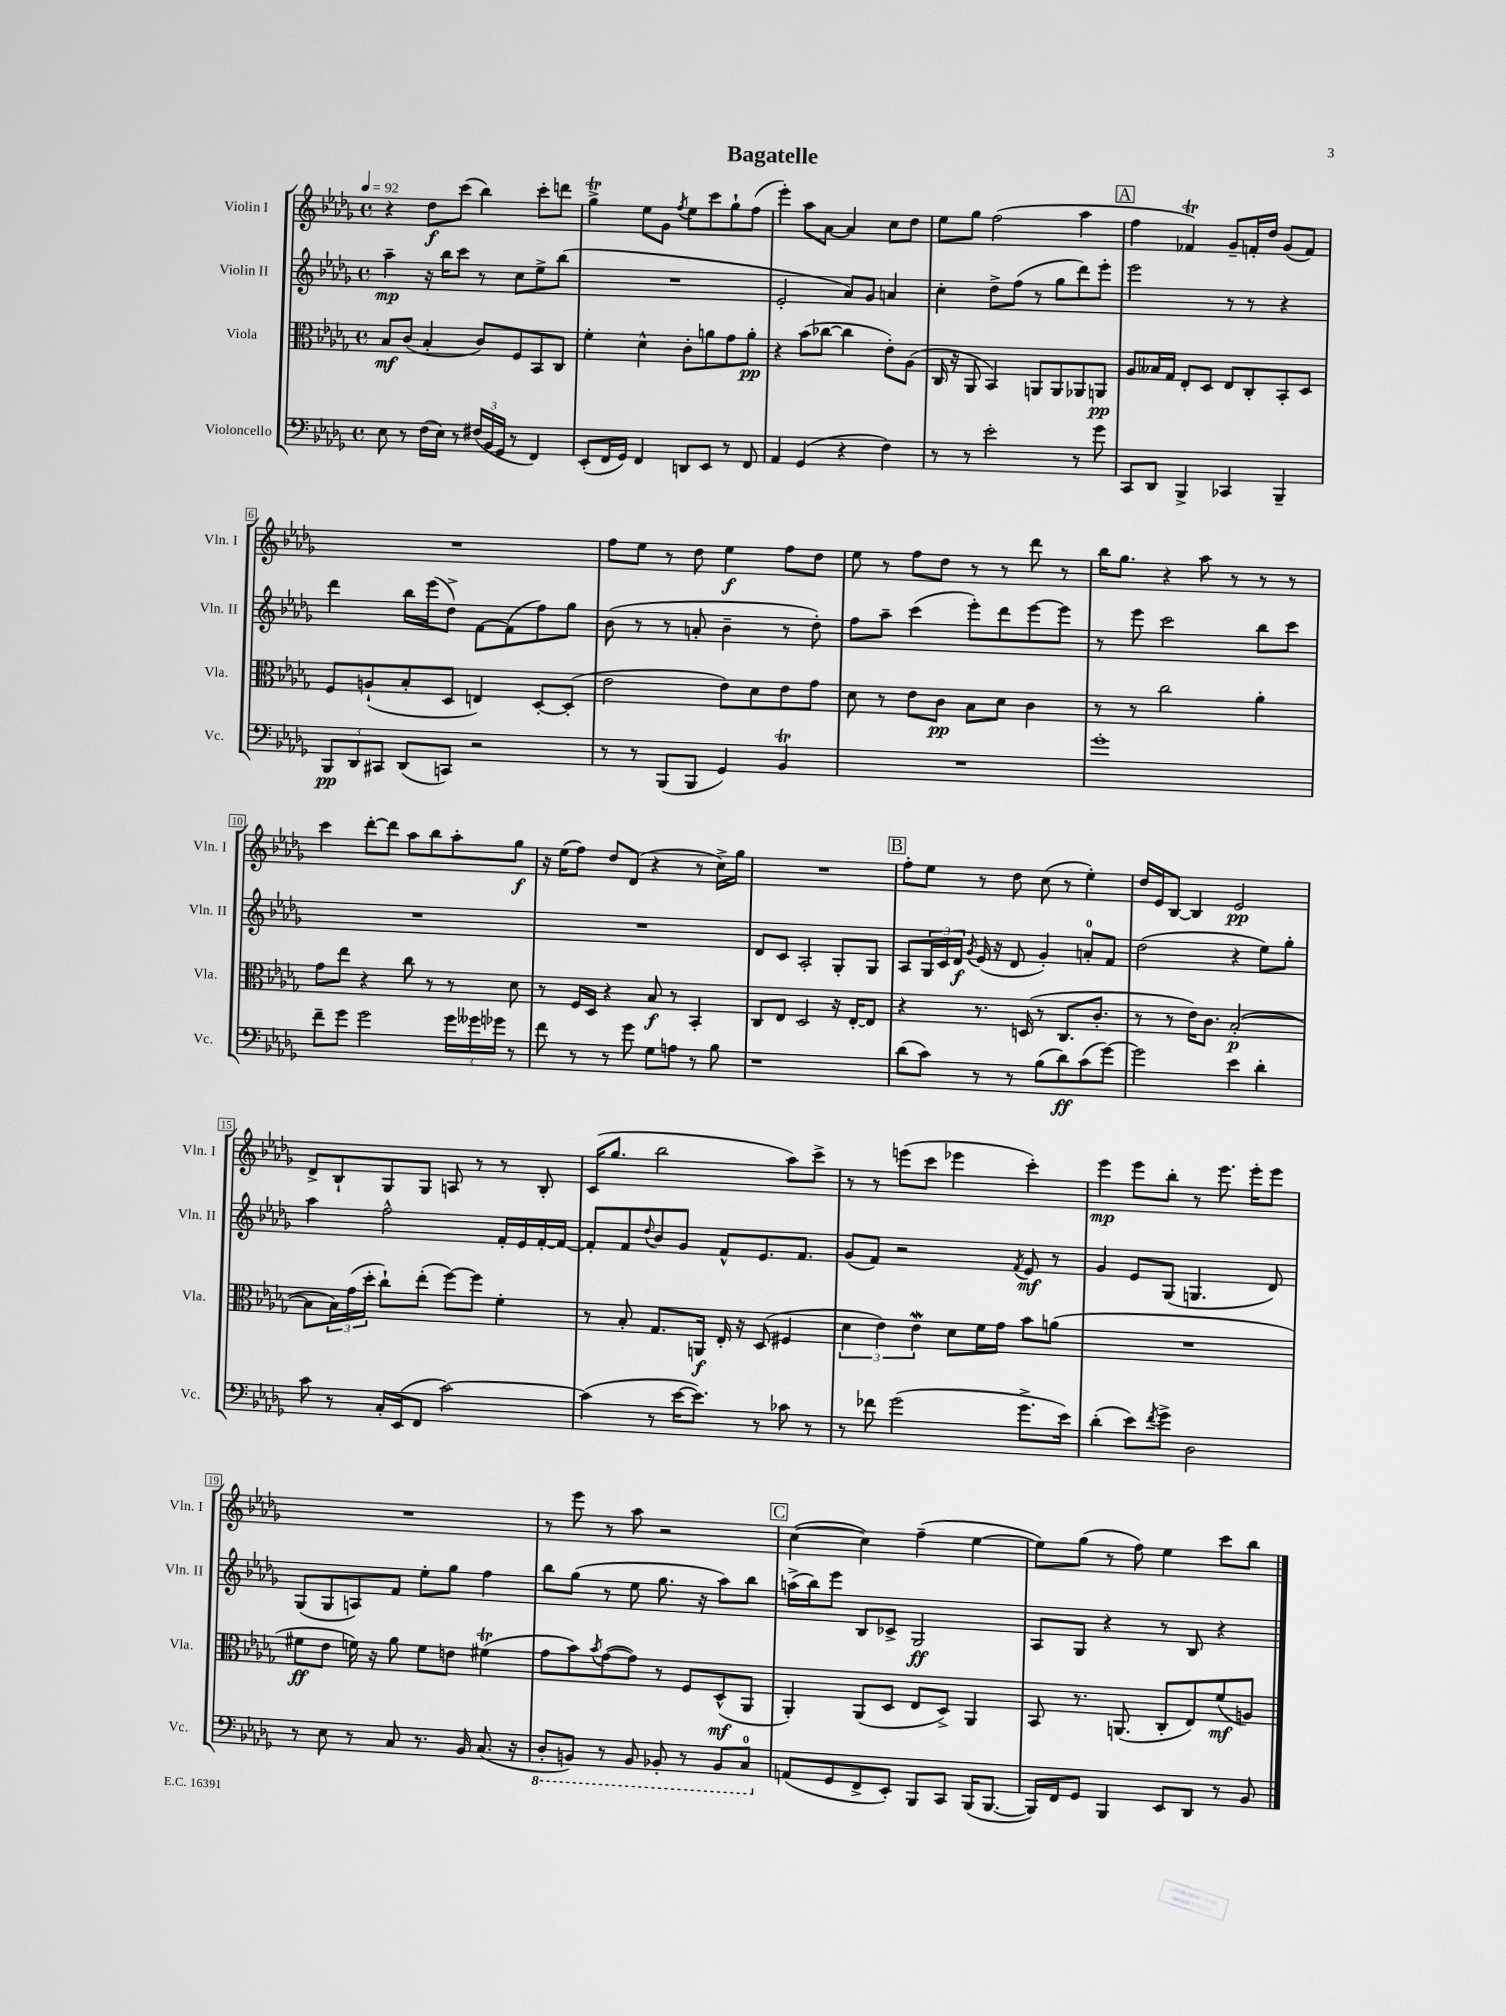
\header { title = "Bagatelle" }
<<
\new StaffGroup <<
\new Staff = "s0" \with { instrumentName = "Violin I" shortInstrumentName = "Vln. I" } {
    \clef treble \key des \major \defaultTimeSignature \time 4/4 \tempo 4 = 92
    r4 des''8\f c'''8( bes''4) c'''8-. d'''8 |
    ges''4->\trill ees''8 ges'8 \acciaccatura { f''8 } ees''8 c'''8 ges''8-! f''8( |
    ees'''4-.) aes''8 aes'8~ aes'4 c''8 des''8 |
    ees''8 ges''8 f''2( aes''4 |
    \mark \markup { \box "A" } f''4 fes'4\trill) ges'8-- f'16-. des''16 ges'8( f'8) |
    R1 |
    f''8 ees''8 r8 des''8 ees''4\f f''8 des''8 |
    ees''8 r8 f''8 des''8 r8 r8 des'''8 r8 |
    bes''16 ges''8. r4 aes''8 r8 r8 r8 |
    c'''4 des'''8~-. des'''8 aes''8 bes''8 aes''8-. ges''8\f |
    r16 ees''16( f''8) des''8 des'8( r4 r8 c''16->) ges''16 |
    R1 |
    \mark \markup { \box "B" } f''8-. ees''8 r8 des''8 c''8( r8 ees''4-.) |
    des''16 ees'16 bes8~ bes4 ees'2\pp |
    des'8-> bes8-! ges8 ges8 a8 r8 r8 bes8-. |
    c'16( ges''8. bes''2 aes''8) c'''8-> |
    r8 r8 e'''8( c'''8 ees'''4 c'''4-.) |
    ees'''4\mp ees'''8 bes''8-. r8 ees'''8. ees'''16-. ees'''8 |
    R1 |
    r8 ees'''8 r8 aes''8 r2 |
    \mark \markup { \box "C" } c''4~( c''4) f''4--( ees''4~ |
    ees''8) ges''8( r8 f''8) ees''4 c'''8 bes''8 \bar "|." |
}
\new Staff = "s1" \with { instrumentName = "Violin II" shortInstrumentName = "Vln. II" } {
    \clef treble \key des \major \defaultTimeSignature \time 4/4
    aes''4--\mp r16 bes''16 c'''8 r8 c''8 ees''8-> bes''8( |
    R1 |
    ees'2-. aes'8) ges'8 a'4 |
    c''4-. des''8-> f''8( r8 ges''8 des'''8) ees'''8-. |
    \mark \markup { \box "A" } ees'''2 r8 r8 r4 |
    des'''4 bes''16 ees'''16( des''8->) f'8~ f'8( f''8) ges''8 |
    bes'8( r8 r8 a'8-. bes'4-- r8 des''8-.) |
    f''8 aes''8-- c'''4( ees'''8-.) des'''8 ees'''8~ ees'''8 |
    r8 ees'''8 c'''2 bes''8 c'''8 |
    R1 |
    R1 |
    des'8 c'8 aes2-. ges8-. ges8 |
    \mark \markup { \box "B" } aes8 \tuplet 3/2 { ges16 c'16 des'16\f } \acciaccatura { ges'8 } ees'16( r16 des'8 ges'4-.) a'8-0-. f'8 |
    des''2( r4 ees''8) ges''8-. |
    aes''4 f''2-^ f'16-. ees'16 f'16~-. f'16~ |
    f'8-. f'8 \appoggiatura { des''8 } bes'8 ges'8 f'8-^ ees'8. f'8. |
    ges'8( f'8) r2 \acciaccatura { f'8 } ees'8\mf r8 |
    ges'4 ees'8 ges8( g4. des'8) |
    ges8( ges8 a8) f'8 ees''8-. ges''8 f''4 |
    bes''8 ges''8( r8 ees''8 ges''8. r16 aes''8) bes''8 |
    \mark \markup { \box "C" } a''16->( bes''16) ees'''8 bes8 ces'8-> ges2\ff |
    aes8 ges8 r4 r8 bes8 r4 \bar "|." |
}
\new Staff = "s2" \with { instrumentName = "Viola" shortInstrumentName = "Vla." } {
    \clef alto \key des \major \defaultTimeSignature \time 4/4
    bes8\mf c'8( bes4-. c'8) f8 bes,8 c8 |
    f'4-. des'4-^ c'8-. a'8 ges'8 a'8-.\pp |
    r4 bes'8( ces''8~ ces''4 ees'8-.) aes8( |
    c16 r16 aes,8 bes,4) a,8 a,8 aes,8 a,8\pp |
    \mark \markup { \box "A" } aes8 beses16 ges16 ees8-. des8 ees8 c8-. bes,8-. des8 |
    f8 a8-!( bes8-. des8 e4) des8~-. des8-.( |
    ees'2 ees'8) des'8 ees'8 ges'8 |
    des'8 r8 ees'8 c'8\pp bes8 des'8 c'4 |
    r8 r8 c''2 aes'4-. |
    ges'8 ees''8 r4 c''8 r8 r8 des'8 |
    r8 f16 des16 r4 bes8\f r8 bes,4-. |
    c8 ees8 des2 r16 ees16~-. ees8 |
    \mark \markup { \box "B" } r4 r8. d16( r8 c8. c'8.-. |
    r8 r8 ees'16) c'8. bes2~-.\p( |
    bes8 \tuplet 3/2 { bes16) ges'16( des''16-. } c''8-!) ees''8-.( f''8~) f''8 f'4-. |
    r8 bes8-. ges8. a,16\f ees16-. r16 des8( fis4 |
    \tuplet 3/2 { des'4 ees'4) ees'4\mordent } des'8 f'16 ges'16 bes'8 a'8( |
    R1 |
    fis'8\ff ees'8 f'16) r16 aes'8 f'8 e'8 fis'4\trill( |
    ges'8 bes'8) \acciaccatura { bes'8 } ges'8~( ges'8) r8 f8 des8-^\mf( aes,8 |
    \mark \markup { \box "C" } aes,4-.) aes,8( des8 ees8 des8->) aes,4 |
    bes,8 r8. a,8.( c8-. ees8) f'8\mf( a8) \bar "|." |
}
\new Staff = "s3" \with { instrumentName = "Violoncello" shortInstrumentName = "Vc." } {
    \clef bass \key des \major \defaultTimeSignature \time 4/4
    ees8 r8 f16( ees16) r8 \tuplet 3/2 { fis16( bes,16 ges,16 } r8 f,4) |
    ees,8-.( f,16 ges,16) f,4 d,8 ees,8 r8 f,8 |
    aes,4 ges,4( r4 f4) |
    r8 r8 ees'2-. r8 ges'8 |
    \mark \markup { \box "A" } c,8 des,8 bes,,4-> ces,4 bes,,4-- |
    \tuplet 3/2 { bes,,8\pp des,8 cis,8 } des,8( c,8) r2 |
    r8 r8 bes,,8( bes,,8 ges,4) bes,4\trill |
    R1 |
    ges'1-. |
    f'8-- ges'8 ges'2 \tuplet 3/2 { ges'16 geses'16 ges'16 } r8 |
    f'8 r8 r8 ges'8 ges8 a8 r8 bes8 |
    r1 |
    \mark \markup { \box "B" } des'8( c'8) r8 r8 bes8( des'8\ff) c'8( ges'8~) |
    ges'2 ees'4 des'4-. |
    c'8 r8 c16-. ees,16( f,8 c'2~) |
    c'4( r8 ees'16~ ees'8.) r8 ces'8 r8 |
    r8 fes'8 ges'2( ges'8.-> ees'16) |
    des'4-.( ees'8) \acciaccatura { f'8 } ges'8-> des2 |
    r8 ees8 r8 c8 r8. bes,16 c8.( r16 |
    \ottava #-1 des,8-. b,,8) r8 b,,8 bes,,8-. r8 bes,,8 c,8-0 \ottava #0 |
    \mark \markup { \box "C" } a,8( ges,8 f,8-> ees,8-.) bes,,8 c,8 bes,,16( bes,,8.~ |
    bes,,16) f,16 ges,8 bes,,4 ees,8 des,8 r8 bes,8 \bar "|." |
}
>>
>>
\layout { \context { \Score \override BarNumber.stencil = #(make-stencil-boxer 0.1 0.3 ly:text-interface::print) } }
